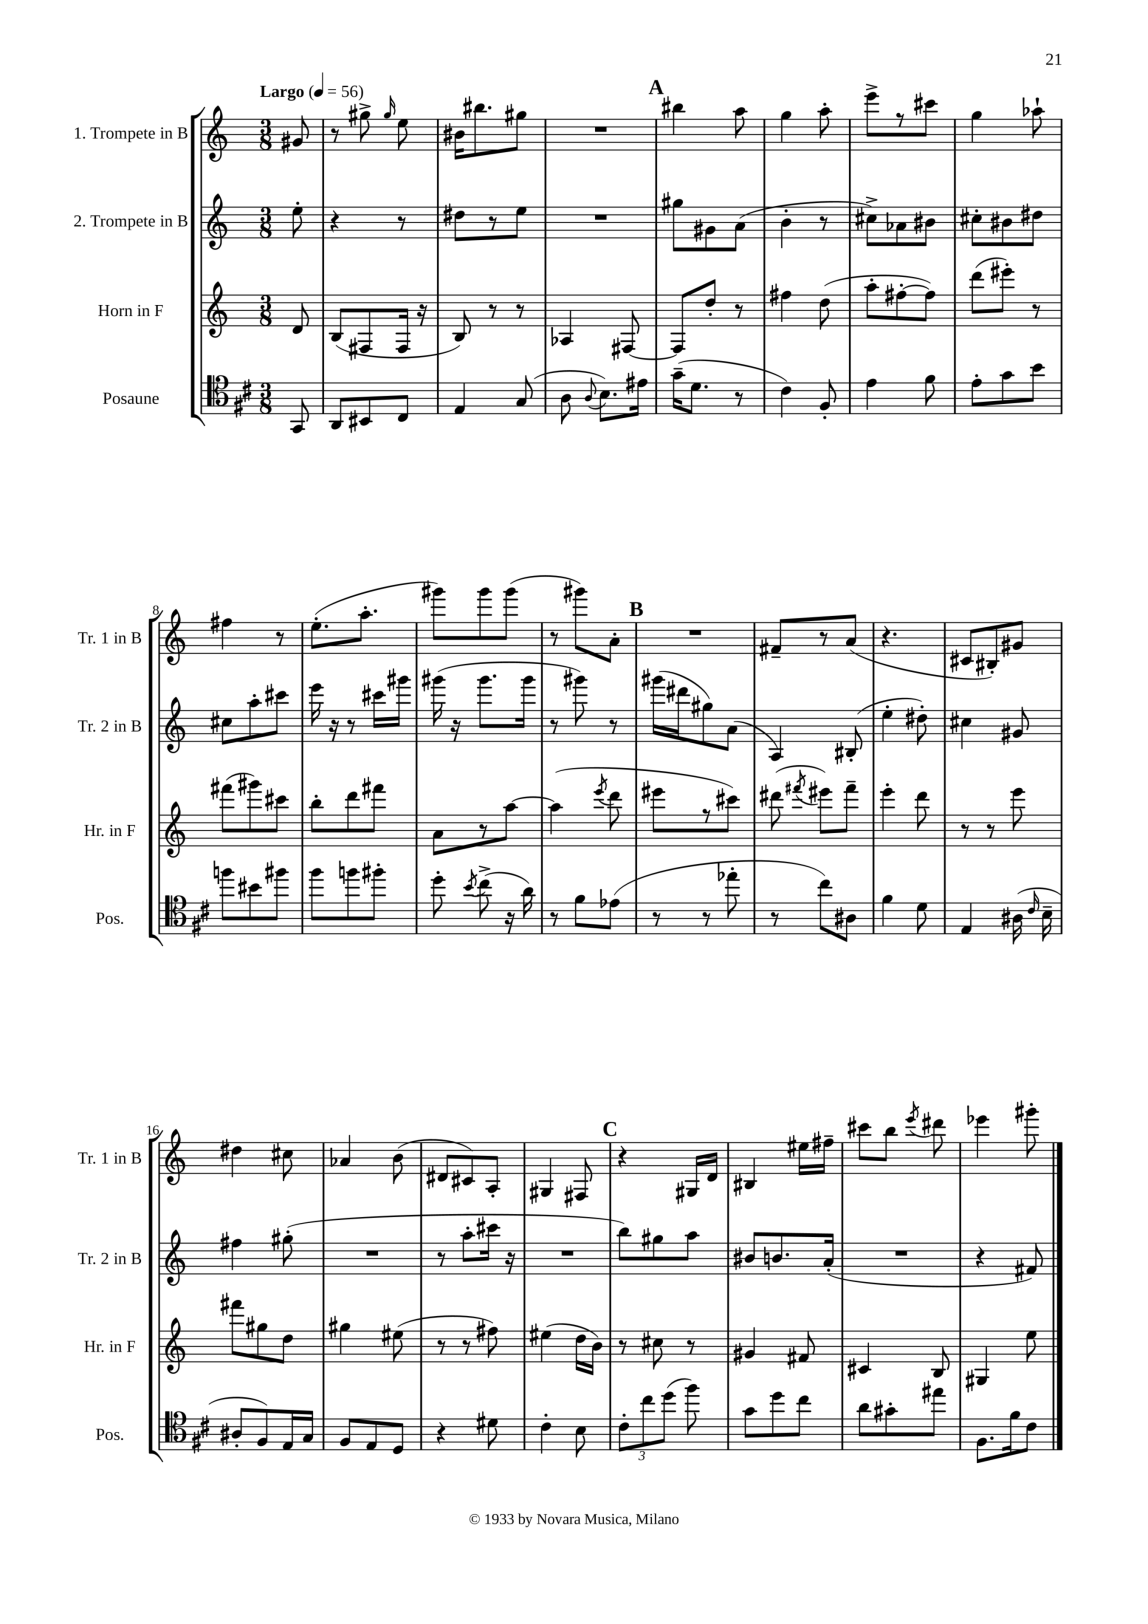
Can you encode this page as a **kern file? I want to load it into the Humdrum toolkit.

**kern	**kern	**kern	**kern
*part4	*part3	*part2	*part1
*staff4	*staff3	*staff2	*staff1
*I"Posaune	*I"Horn in F	*I"2. Trompete in B	*I"1. Trompete in B
*I'Pos.	*I'Hr. in F	*I'Tr. 2 in B	*I'Tr. 1 in B
*clefC4	*clefG2	*clefG2	*clefG2
*k[f#c#]	*k[]	*k[]	*k[]
*M3/8	*M3/8	*M3/8	*M3/8
*MM56	*MM56	*MM56	*MM56
=	=	=	=
!	!	!	!LO:TX:a:B:t=Largo
8GG/	8d/	8ee'\	8g#X/
=1	=1	=1	=1
8AA/L	(8B/L	4r	8r
8BB#X/	8F#X/	.	8gg#X^\
.	.	.	16qqgg#/
8C#/J	16F#/Jk	8r	8ee\
.	16r	.	.
=2	=2	=2	=2
4E/	8B/)	8dd#X\L	16b#X\KL
.	.	.	8.bb#X\
.	8r	8r	.
(8G/	8r	8ee\J	8gg#X\J
=3	=3	=3	=3
8A\	4A-X/	4.r	4.r
8qqA/	.	.	.
8.B\L)	.	.	.
.	[8F#X/	.	.
16e#X\Jk	.	.	.
!!LO:REH:place=s1:t=A
=4	=4	=4	=4
(16g~\KL	8F#/L]	8gg#X\L	4bb#X\
8.d\J	.	.	.
.	8dd'/J	8g#X\	.
8r	8r	(8a\J	8aa\
=5	=5	=5	=5
4c#\)	4ff#X\	4b'\	4gg\
8F#'/	(8dd\	8r	8aa'\
=6	=6	=6	=6
4e\	8aa'\L	8cc#X^\L)	8eee^\L
.	[8ff#X'\	8a-X\	8r
8f#\	8ff#\J])	8b#X\J	8ccc#X\J
=7	=7	=7	=7
8e'\L	(8ddd\L	8cc#X'\L	4gg\
8g\	8eee#X'\J)	8b#X\	.
8b\J	8r	8dd#X\J	8aa-X`\
!!LO:LB:g=z
=8	=8	=8	=8
8ffn\L	(8fff#X\L	8cc#X\L	4ff#X\
8b#X\	8ggg#X\)	8aa'\	.
8ff#X\J	8ccc#X\J	8ccc#X\J	8r
=9	=9	=9	=9
8ff#\L	8bb'\L	16eee\	(8.ee'\L
.	.	16r	.
8ffn\	8ddd\	8r	.
.	.	.	8.aa'\J
8ff#X'\J	8fff#X\J	16ccc#X\LL	.
.	.	16ggg#X\JJ	.
=10	=10	=10	=10
8dd'\	8a\L	(16ggg#X\	8ggg#X\L)
.	.	16r	.
8qb/	.	.	.
(8cc#^\	8r	8.ggg#\L	8ggg#\
16r	[8aa\J	.	(8ggg#\J
16a\)	.	16ggg#\Jk	.
=11	=11	=11	=11
8r	(4aa\]	8r	8r
8f#\L	.	8ggg#X\)	8ggg#X\L)
.	8qeee/	.	.
(8e-X\J	8ddd\	8r	8a'\J
!!LO:REH:place=s1:t=B
=12	=12	=12	=12
8r	8eee#X\L	(16ggg#X\LL	4.r
.	.	16ddd#X\J	.
8r	8r	8gg#X\)	.
8ee-X'\	8ccc#X\J)	(8a\J	.
=13	=13	=13	=13
8r	(8ddd#X\	4A/)	8f#X~/L
.	8qfff#X/	.	.
8cc#\L)	8eee#X\L)	.	8r
8A#X\J	8fff#~\J	(8B#X'/	(8a/J
=14	=14	=14	=14
4f#\	4eee'\	4ee'\	4.r
8d\	8ddd\	8dd#X'\)	.
=15	=15	=15	=15
4E/	8r	4cc#X\	8c#X/L
.	8r	.	8B#X'/)
(16A#X\	8eee\	8g#X/	8g#X/J
16qqc#/	.	.	.
16B~\	.	.	.
!!LO:LB:g=z
=16	=16	=16	=16
8A#X'/L	8fff#X\L	4ff#X\	4dd#X\
8F#/)	8gg#X\	.	.
16E/L	8dd\J	(8gg#X'\	8cc#X\
16G/JJ	.	.	.
=17	=17	=17	=17
8F#/L	4gg#X\	4.r	4a-X/
8E/	.	.	.
8D/J	(8ee#X\	.	(8b\
=18	=18	=18	=18
4r	8r	8r	8d#X/L
.	8r	8aa'\L	8c#X/)
8d#X\	8ff#X\)	16ccc#X\Jk	8A'/J
.	.	16r	.
=19	=19	=19	=19
4c#'\	(4ee#X\	4.r	4G#X/
8B\	16dd\LL	.	8F#X/
.	16b\JJ)	.	.
!!LO:REH:place=s1:t=C
=20	=20	=20	=20
12c#'\L	8r	8bb\L)	4r
12cc#\	.	.	.
.	8cc#X\	8gg#X\	.
(12dd\J	.	.	.
8ff#\)	8r	8aa\J	16G#X/LL
.	.	.	16d/JJ
=21	=21	=21	=21
8g\L	4g#X/	8b#X/L	4B#X/
8dd\	.	8.bn/	.
8cc#\J	8f#X/	.	16ee#X\LL
.	.	(16a'/Jk	16ff#X~\JJ
=22	=22	=22	=22
8a\L	4c#X/	4.r	8ccc#X\L
8g#X'\	.	.	8bb\J
.	.	.	8qeee/
8ee#X\J	8B/	.	8ddd#X\
=23	=23	=23	=23
8.F#\L	4G#X/	4r	4eee-X\
16f#\k	.	.	.
8c#\J	8ee\	8f#X/)	8ggg#X'\
==	==	==	==
*-	*-	*-	*-
